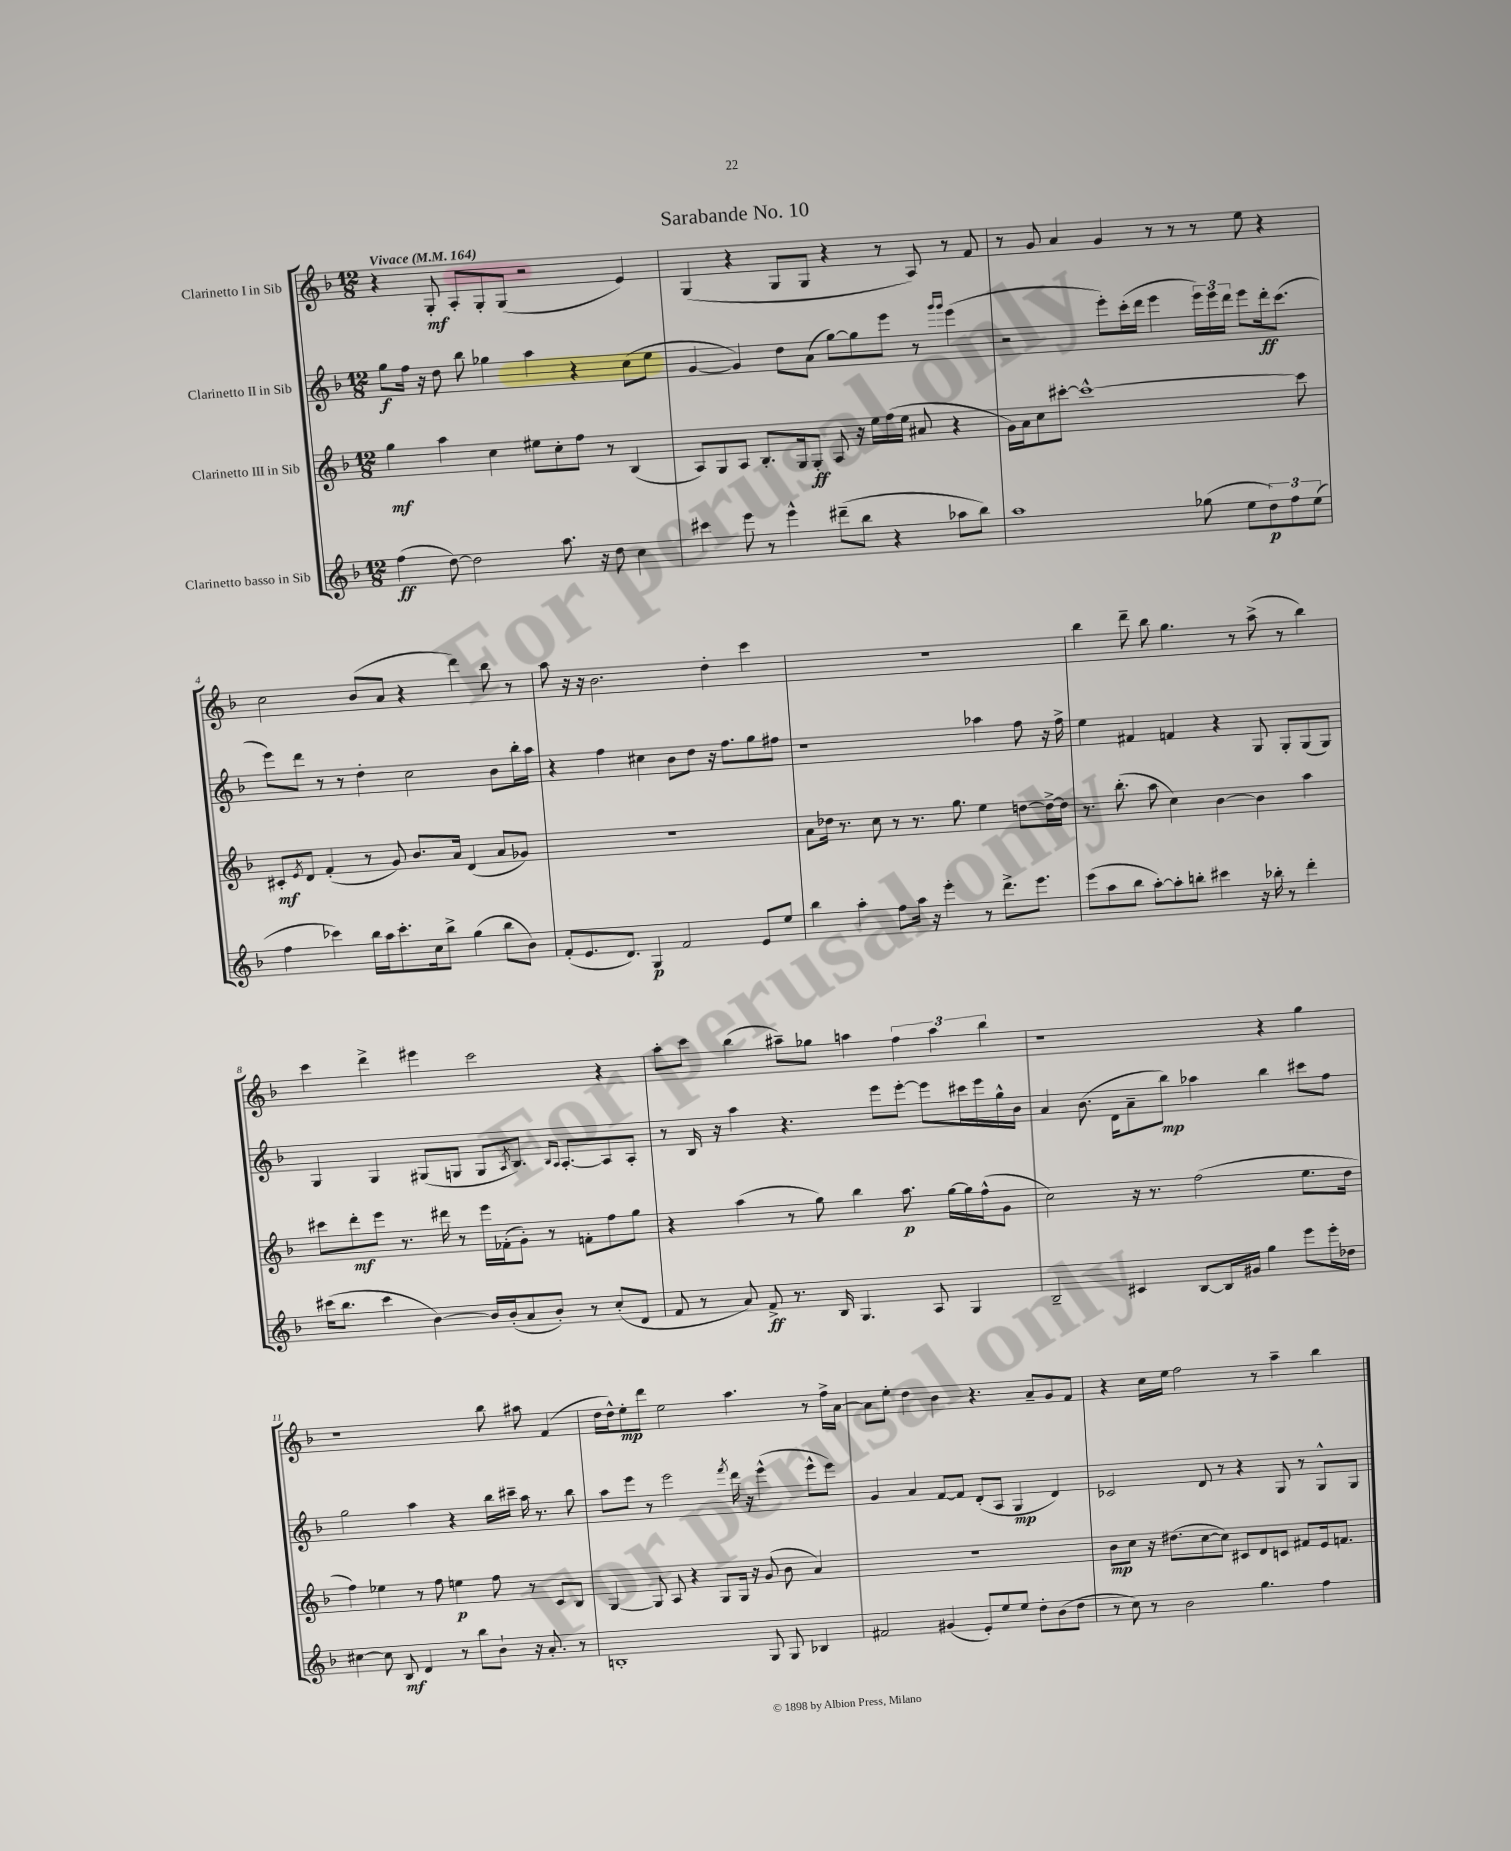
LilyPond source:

\header { title = "Sarabande No. 10" }
<<
\new StaffGroup <<
\new Staff = "s0" \with { instrumentName = "Clarinetto I in Sib" } {
    \clef treble \key f \major \numericTimeSignature \time 12/8 \tempo "Vivace" 4 = 164
    r4 g8-.\mf a8-. g8-. g8( r2 e'4) |
    g4( r4 g8 g8 r4 r8 a8) r8 f'8 |
    r8 g'8 a'4 g'4 r8 r8 r8 e''8 r4 |
    c''2 bes'8( a'8 r4 d'''4) bes''8 r8 |
    a''8 r16 r16 bes'2. d''4-. c'''4 |
    R1. |
    bes''4 d'''8-- bes''8 g''4. r8 a''8->( r8 bes''4) |
    c'''4 d'''4-> eis'''4 c'''2 r4 |
    a''8-. c'''8 bes''4( ais''8--) ges''8 a''4 \tuplet 3/2 { f''4 a''4 bes''4 } |
    r1 r4 g''4 |
    r1 bes''8 ais''8 f'4( |
    d''16 d''16-^) e''8-.\mp d'''8 e''2 a''4. r8 f''16-> a'16~ |
    a'8 e''8-. d''4 bes'4 r4. a'8-- g'8 f'8 |
    r4 c''16 e''16 f''2 r8 a''4-- bes''4 \bar "|." |
}
\new Staff = "s1" \with { instrumentName = "Clarinetto II in Sib" } {
    \clef treble \key f \major \numericTimeSignature \time 12/8
    g''8\f f''16 r16 d''8 bes''8 ges''4 a''4 r4 c''8( e''8 |
    g'4~ g'4) d''8 a'8( g''8~) g''8 e'''8 r8 \grace { g'''16 g'''16 } e'''4( |
    r2 e'''8-.) c'''16-.( d'''16 e'''4 \tuplet 3/2 { e'''16) e'''16 d'''16 } e'''8 d'''16-.\ff c'''8.( |
    e'''8) d'''8 r8 r8 d''4-. c''2 bes'8 bes''16-. a''16 |
    r4 f''4 cis''4 bes'8 d''8 r16 f''8. g''8 fis''8 |
    r1 aes''4 f''8 r16 f''16-> |
    e''4 fis'4 f'4 r4 g8 g8-. g8( g8) |
    g4 g4 gis8( g8 g8 \acciaccatura { a8 } bes8.) \grace { bes16 a16 } a8.~-. a8 a8-. |
    r8 bes16 r16 a''4 r4. e'''8 e'''8~-. e'''8 cis'''16 e'''16 g''16-^ bes'16 |
    a'4 bes'8.( d'16 a'8-- bes''8\mp) aes''4 bes''4 cis'''8 f''8 |
    g''2 a''4 r4 bes''16 cis'''16-- a''16 r8. bes''8 |
    a''8 e'''8 r8 e'''2 \acciaccatura { f'''8 } d'''16 r16 e'''4-^( e'''8-^ e'''8) |
    g'4 a'4 f'8~ f'8 d'8-.( a8 g4\mp d'4) |
    ces'2 d'8 r8 r4 g8 r8 g8-^ g8 \bar "|." |
}
\new Staff = "s2" \with { instrumentName = "Clarinetto III in Sib" } {
    \clef treble \key f \major \numericTimeSignature \time 12/8
    g''4\mf a''4 c''4 eis''8 c''8-. f''8 r8 bes4( |
    a8) g8 a8 bes8.-. g16 g8-.\ff a8 r16 e''16 f''16( e''16 ais'8 r4 |
    g'16) a'16 c''8 cis'''8~-. cis'''1~-^ cis'''8 |
    cis'8-.\mf \acciaccatura { e'8 } d'8 f'4-.( r8 g'8) bes'8. a'16 d'4( a'8 ges'8) |
    R1. |
    a'8 des''16 r8. c''8 r8 r8. g''8. e''4 d''8~ d''16~-> d''16 |
    r8. bes''8.-.( a''8 c''4) bes'4~ bes'4 a''4 |
    cis'''8 d'''8-.\mf e'''8 r8. dis'''16 r8 e'''16 fes'16-.( g'8-.) r8 f'8-. f''8 g''8 |
    r4 a''4( r8 g''8) bes''4 a''8.\p g''16~ g''16 f''16-^( g'8 |
    c''2) r16 r8. f''2( e''8. d''16 |
    f''4) ees''4 r8 f''8 e''4\p f''8 r8 c'8 bes8 |
    g4~ g8 a8 r4 g8 g16 r16 g'8( bes'8 a'4) |
    R1. |
    bes'8\mp c''8 r16 dis''8.( c''8~ c''8) cis'8 d'8 c'8 fis'8 e'16 f'8. \bar "|." |
}
\new Staff = "s3" \with { instrumentName = "Clarinetto basso in Sib" } {
    \clef treble \key f \major \numericTimeSignature \time 12/8
    f''4\ff( d''8~) d''2 a''8. r16 d''8 c''4 |
    cis'''4 e'''8 r8 e'''4-^ dis'''8--( bes''8 r4 aes''8 bes''8) |
    a''1 ges''8( e''8 \tuplet 3/2 { d''8\p) f''8 e''8( } |
    f''4 ces'''4) bes''16 a''16 ces'''8.-. c''16 bes''8-> g''4( bes''8 bes'8) |
    f'8-.( e'8. d'8.) g4\p f'2 e'8 e''8 |
    bes''4 a''4-. f''8 a''16 r16 e'''4-. r8 d'''8.-> e'''8. |
    e'''8( a''8 bes''8 a''8~-.) a''8-. b''8-. cis'''4 r16 bes''16-. r8 d'''4-. |
    cis'''16( bes''8. cis'''4 bes'4~) bes'16 bes'16-.( a'8 bes'8-.) r8 c''8-.( d'8 |
    f'8 r8 a'8) f'8->\ff r8. bes16 g4. a8 g4 |
    bes2-- cis'4 bes8~ bes16 gis'16 g''4 e'''8 e'''16-. des''16 |
    cis''4~ cis''8 bes8\mf d'4 r8 bes''8 bes'8-! r16 a'8.-. r8 |
    b1-. g8 g8 bes4 |
    fis'2 gis'4( e'8-.) e''8 e''8 d''8-. bes'8( d''8 |
    r8 c''8) r8 bes'2 g''4. f''4 \bar "|." |
}
>>
>>
